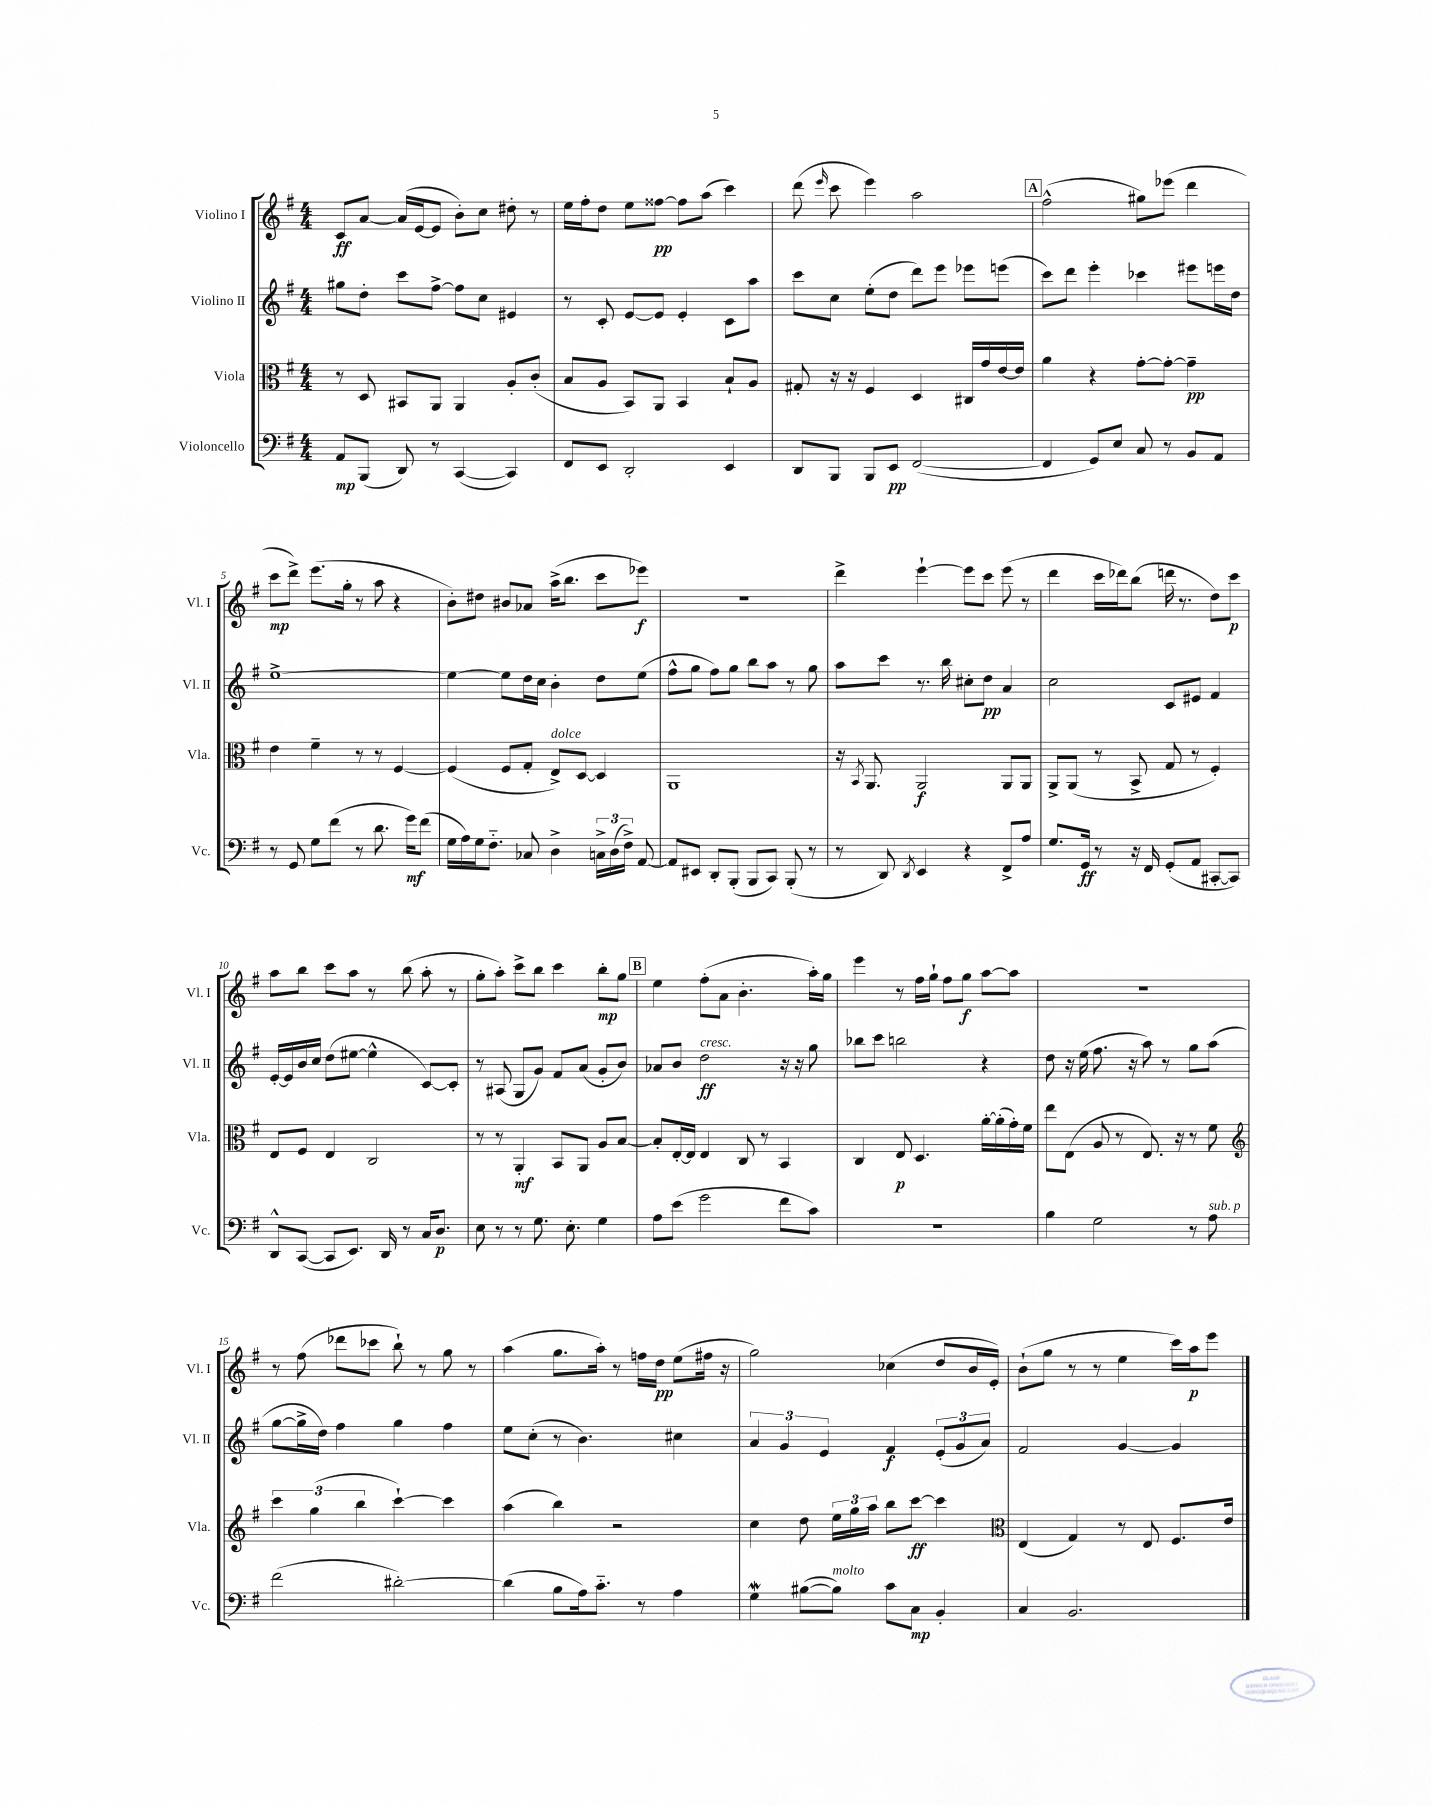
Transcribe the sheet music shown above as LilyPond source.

<<
\new StaffGroup <<
\new Staff = "s0" \with { instrumentName = "Violino I" shortInstrumentName = "Vl. I" } {
    \clef treble \key g \major \numericTimeSignature \time 4/4
    \autoBeamOff c'8[\ff a'8]~ a'16[( e'16~ e'8] b'8[-.) c''8] dis''8-. r8 |
    e''16[ fis''16-. d''8] e''8[ fisis''8]~\pp fisis''8[ a''8]( c'''4) |
    d'''8( \grace { e'''16 } c'''8 e'''4) a''2 |
    \mark \markup { \box "A" } fis''2-^( gis''8[) ees'''8]( d'''4 |
    c'''8[\mp d'''8]->) e'''8.[( g''16]-. r8 a''8 r4 |
    b'8[-.) dis''8] bis'8[ aes'8] a''16[->( b''8.] c'''8[ ees'''8]\f) |
    R1 |
    d'''4-> e'''4~-! e'''8[ c'''8] e'''8( r8 |
    d'''4 c'''16[ des'''16) b''8]( d'''16 r8. d''8[) c'''8]\p |
    a''8[ b''8] c'''8[ a''8] r8 b''8( a''8-. r8 |
    g''8[-. a''8]-.) c'''8[-> b''8] c'''4 b''8[-.\mp g''8] |
    \mark \markup { \box "B" } e''4 fis''8[-.( a'8] b'4.-. a''16[-.) g''16] |
    e'''4 r8 fis''16[ g''16]-! fis''8[ g''8]\f a''8[~ a''8] |
    r1 |
    r8 fis''8( des'''8[ ces'''8] b''8-!) r8 g''8 r8 |
    a''4( g''8.[ a''16]-.) r8 f''16[ d''16]\pp e''8[( fis''16] r16 |
    g''2) ces''4( d''8[ b'16 e'16]-.) |
    b'8[-!( g''8] r8 r8 e''4 c'''16[) a''16\p e'''8] \bar "|." |
}
\new Staff = "s1" \with { instrumentName = "Violino II" shortInstrumentName = "Vl. II" } {
    \clef treble \key g \major \numericTimeSignature \time 4/4
    \autoBeamOff gis''8[ d''8]-. c'''8[ fis''8]~-> fis''8[ c''8] eis'4 |
    r8 c'8-. e'8[~ e'8] e'4-. c'8[ a''8] |
    c'''8[ c''8] e''8[-.( d''8] d'''8[) e'''8] ees'''8[ e'''8]( |
    \mark \markup { \box "A" } c'''8[) d'''8] e'''4-. ces'''4 eis'''8[ e'''16 d''16] |
    e''1~-> |
    e''4~ e''8[ d''16 c''16] b'4-. d''8[ e''8]( |
    fis''8[-^ g''8] fis''8[) g''8] b''8[ a''8] r8 g''8 |
    a''8[ c'''8] r8. b''16 cis''8[-. d''8]\pp a'4 |
    c''2 c'8[ eis'8] fis'4 |
    e'16[~-. e'16 b'16 c''16] d''8[( eis''8]~ eis''4-^ c'8[~) c'8]-. |
    r8 ais8( g8[ g'8]) fis'8[ a'8]( g'8[-. b'8]) |
    \mark \markup { \box "B" } aes'8[ b'8] d''2\ff^\markup { \italic "cresc." } r16 r16 g''8 |
    bes''8[ c'''8] b''2 r4 |
    d''8 r16 e''16( fis''8. r16 a''8) r8 g''8[ a''8]( |
    g''8[~ g''16-> d''16]) fis''4 g''4 fis''4 |
    e''8[ c''8]-.( r8 b'4.) cis''4 |
    \tuplet 3/2 { a'4 g'4 e'4 } fis'4\f \tuplet 3/2 { e'8[-.( g'8 a'8]) } |
    fis'2 g'4~ g'4 \bar "|." |
}
\new Staff = "s2" \with { instrumentName = "Viola" shortInstrumentName = "Vla." } {
    \clef alto \key g \major \numericTimeSignature \time 4/4
    \autoBeamOff r8 d8 bis,8[ a,8] a,4 a8[-. c'8]-.( |
    b8[ a8] b,8[) a,8] b,4 b8[-! a8] |
    gis8-. r16 r16 fis4 d4 cis16[ g'16 e'16~ e'16] |
    \mark \markup { \box "A" } a'4 r4 g'8[~-. g'8]~-. g'4--\pp |
    e'4 fis'4-- r8 r8 fis4~ |
    fis4( fis8[ g8]-. e8[->^\markup { \italic "dolce" }) d8]~ d4 |
    a,1 |
    r16 \acciaccatura { b,8 } a,8. a,2\f a,8[ a,8] |
    a,8[-> a,8]( r8 b,8-> g8 r8 fis4-.) |
    e8[ fis8] e4 c2 |
    r8 r8 a,4-.\mf b,8[ a,8] a8[ b8]~ |
    \mark \markup { \box "B" } b8[-. e16~-. e16] e4 c8 r8 b,4 |
    c4 e8\p d4. a'16[~-. a'16-.( g'16-.) fis'16] |
    e''8[ e8]( a8 r8 e8.) r16 r8 fis'8 |
    \clef treble \tuplet 3/2 { c'''4 g''4( b''4 } c'''4~-!) c'''4 |
    a''4( b''4) r2 |
    c''4 d''8 \tuplet 3/2 { e''16[ g''16 a''16] } b''8[ c'''8]~\ff c'''4 |
    \clef alto e4( g4) r8 e8 fis8.[ e'16] \bar "|." |
}
\new Staff = "s3" \with { instrumentName = "Violoncello" shortInstrumentName = "Vc." } {
    \clef bass \key g \major \numericTimeSignature \time 4/4
    \autoBeamOff a,8[\mp b,,8]( d,8) r8 c,4~( c,4) |
    fis,8[ e,8] d,2-. e,4 |
    d,8[ b,,8] b,,8[ e,8]\pp fis,2~( |
    \mark \markup { \box "A" } fis,4 g,8[) e8] c8 r8 b,8[ a,8] |
    r8 g,8 g8[ fis'8]( r8 d'8. g'16[\mf) fis'8]( |
    g16[ a16) g16 fis8.]-_ ces8 d4-> \tuplet 3/2 { c16[-> d16( fis16]->) } a,8~ |
    a,8[ eis,8] d,8[-. b,,8]-.( b,,8[ c,8]) b,,8-.( r8 |
    r8 d,8) \acciaccatura { d,8 } e,4 r4 fis,8[-> a8] |
    g8.[ g,16]\ff r8 r16 fis,16 g,8[-.( a,8] cis,8[~-. cis,8]) |
    d,8[-^ c,8]~( c,8[ e,8.]) d,16 r8 c16[ d8.]\p |
    e8 r8 r8 g8. e8.-. g4 |
    \mark \markup { \box "B" } a8[ e'8]( g'2 fis'8[ c'8]) |
    r1 |
    b4 g2 r8 a8^\markup { \italic "sub. p" } |
    fis'2( dis'2~-.) |
    dis'4( b8[ a16) c'8.]-_ r8 a4 |
    g4\mordent bis8[~( bis8]^\markup { \italic "molto" }) c'8[ c8]\mp b,4-. |
    c4 b,2. \bar "|." |
}
>>
>>
